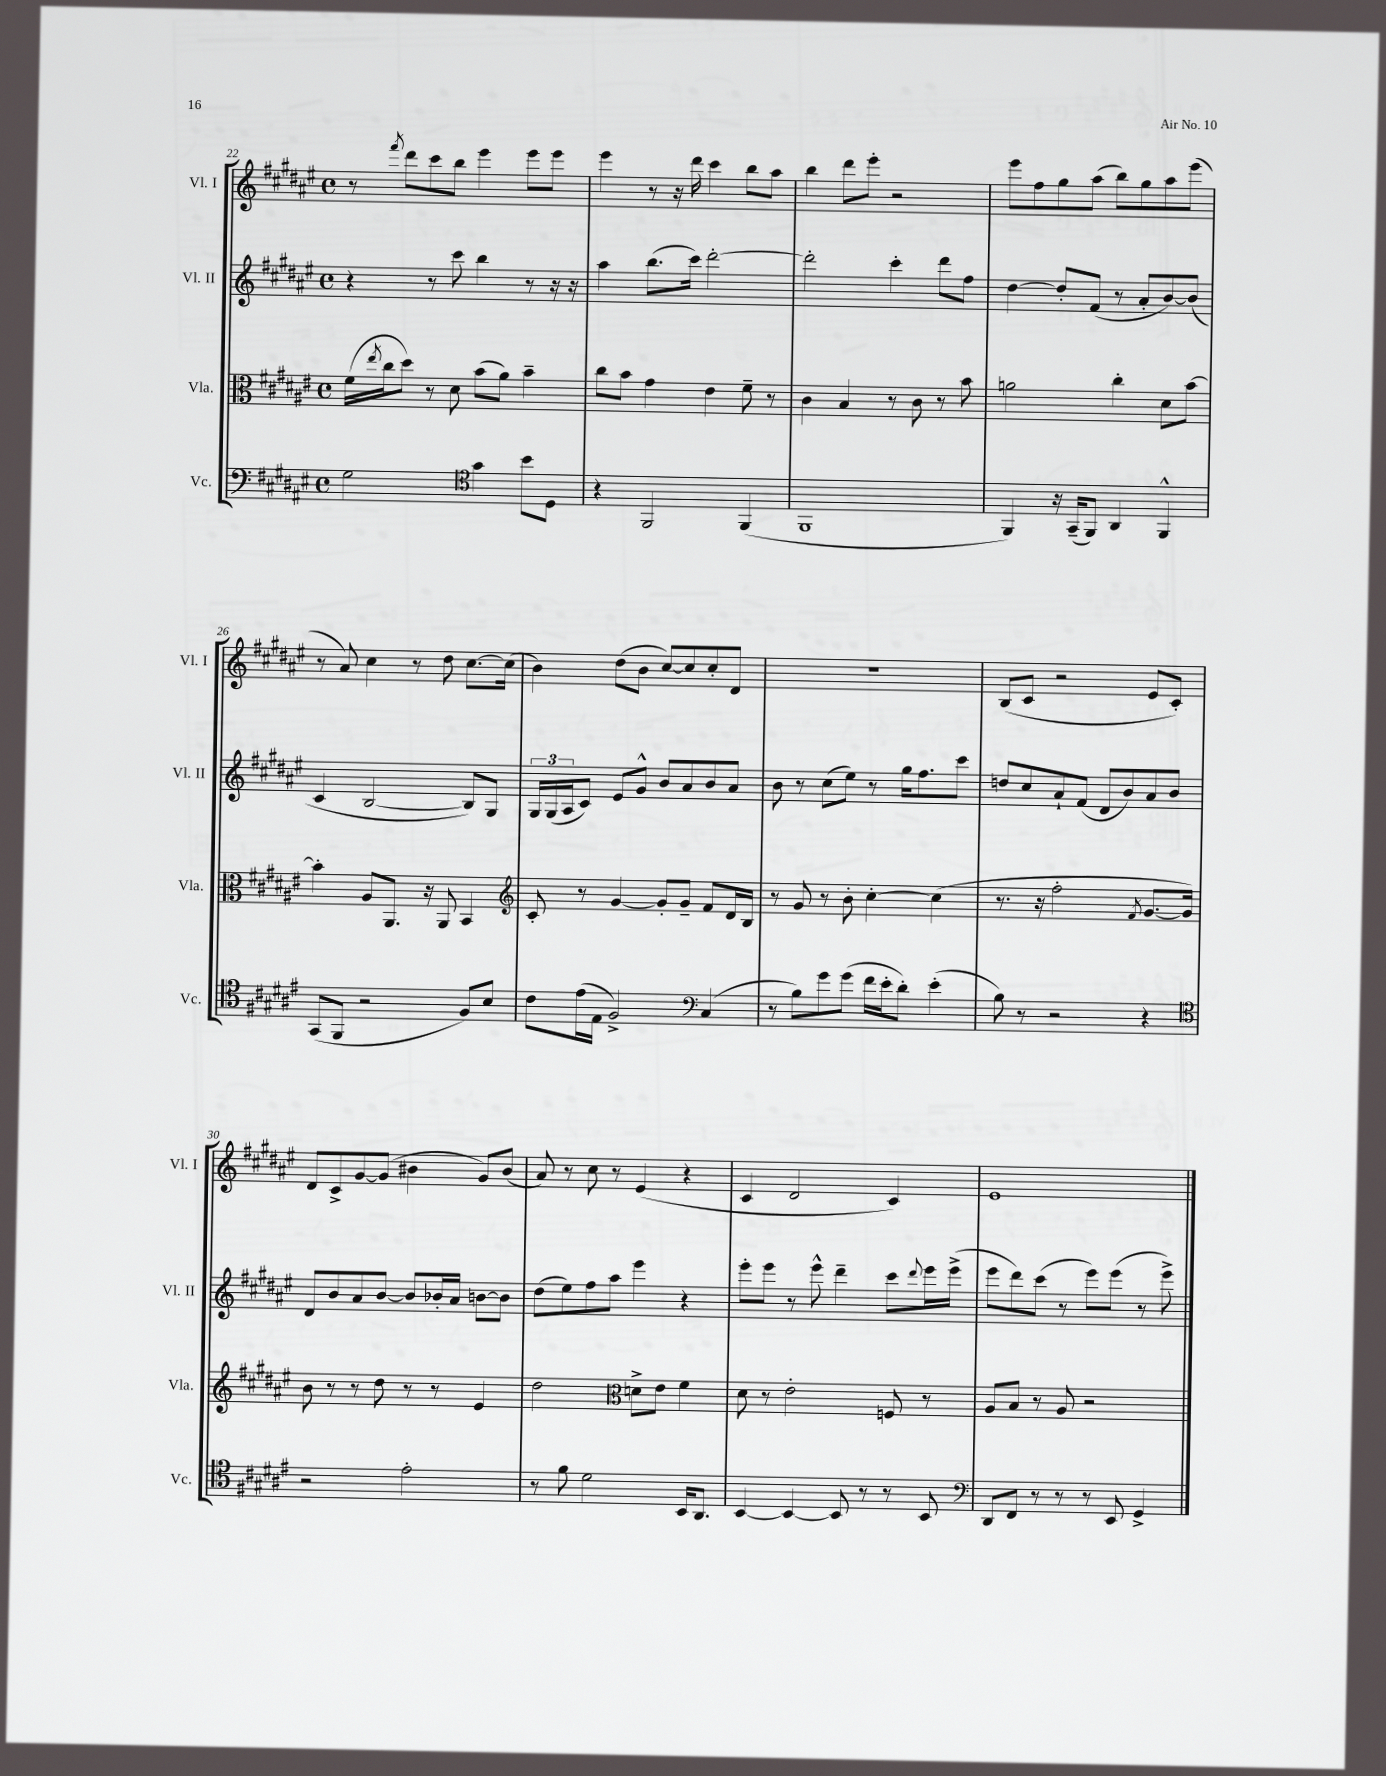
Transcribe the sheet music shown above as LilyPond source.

<<
\new StaffGroup <<
\new Staff = "s0" \with { instrumentName = "Vl. I" shortInstrumentName = "Vl. I" } {
    \clef treble \key fis \major \defaultTimeSignature \time 4/4
    r8 \acciaccatura { fis'''8 } dis'''8 cis'''8 b''8 eis'''4 eis'''8 eis'''8 |
    eis'''4 r8 r16 dis'''16 cis'''4 b''8 ais''8 |
    b''4 dis'''8 eis'''8-. r2 |
    eis'''8 fis''8 gis''8 ais''8( b''8) gis''8 ais''8 eis'''8( |
    r8 ais'8) cis''4 r8 dis''8 cis''8.~ cis''16( |
    b'4) dis''8( b'8 cis''8~) cis''8 cis''8-. dis'8 |
    R1 |
    b8( cis'8 r2 eis'8 cis'8-.) |
    dis'8 cis'8-> gis'8~ gis'8( bis'4 gis'8) bis'8( |
    ais'8) r8 cis''8 r8 eis'4( r4 |
    cis'4 dis'2 cis'4) |
    eis'1 \bar "|." |
}
\new Staff = "s1" \with { instrumentName = "Vl. II" shortInstrumentName = "Vl. II" } {
    \clef treble \key fis \major \defaultTimeSignature \time 4/4
    r4 r8 cis'''8 b''4 r8 r16 r16 |
    ais''4 b''8.( cis'''16) dis'''2~-. |
    dis'''2-. cis'''4-. dis'''8 fis''8 |
    dis''4~ dis''8-. fis'8( r8 ais'8-. b'8~) b'8( |
    cis'4 b2~ b8) gis8 |
    \tuplet 3/2 { gis16 gis16( ais16 } cis'8) eis'8 gis'8-^ b'8 ais'8 b'8 ais'8 |
    b'8 r8 cis''8( eis''8) r8 gis''16 fis''8. cis'''8 |
    d''8 cis''8 ais'8-! fis'8( dis'8 b'8) ais'8 b'8 |
    dis'8 b'8 ais'8 b'8~ b'8 bes'16-. ais'16 b'8~ b'8 |
    dis''8( eis''8) fis''8 ais''8 eis'''4 r4 |
    eis'''8-. eis'''8 r8 eis'''8-^ dis'''4-- cis'''8 \appoggiatura { dis'''8 } eis'''16 eis'''16->( |
    eis'''8 dis'''8) cis'''8( r8 eis'''8) eis'''8( r8 eis'''8->) \bar "|." |
}
\new Staff = "s2" \with { instrumentName = "Vla." shortInstrumentName = "Vla." } {
    \clef alto \key fis \major \defaultTimeSignature \time 4/4
    fis'16( \acciaccatura { eis''8 } cis''16 dis''8) r8 dis'8 b'8( ais'8) b'4-- |
    cis''8 b'8 gis'4 eis'4 fis'8-- r8 |
    cis'4 b4 r8 cis'8 r8 b'8 |
    a'2 cis''4-. dis'8 b'8~ |
    b'4-. ais8 ais,8. r16 ais,8 b,4 |
    \clef treble cis'8-. r8 gis'4~ gis'8-. gis'8-- fis'8 dis'16 b16 |
    r8 gis'8 r8 b'8-. cis''4~-. cis''4( |
    r8. r16 fis''2-. \acciaccatura { fis'8 } gis'8.~ gis'16) |
    b'8 r8 r8 dis''8 r8 r8 eis'4 |
    dis''2 \clef alto d'8-> eis'8 fis'4 |
    dis'8 r8 eis'2-. f8 r8 |
    ais8 b8 r8 ais8 r2 \bar "|." |
}
\new Staff = "s3" \with { instrumentName = "Vc." shortInstrumentName = "Vc." } {
    \clef bass \key fis \major \defaultTimeSignature \time 4/4
    gis2 \clef tenor gis'4 b'8 dis8 |
    r4 fis,2 fis,4( |
    fis,1 |
    fis,4) r16 gis,16--( fis,8) ais,4 fis,4-^ |
    gis,8( fis,8 r2 fis8) b8 |
    cis'8 eis'16( eis16 fis2->) \clef bass cis4( |
    r8 b8) gis'8 gis'8( fis'16 eis'16-. dis'8-.) eis'4-.( |
    b8) r8 r2 r4 |
    \clef tenor r2 eis'2-. |
    r8 fis'8 dis'2 b,16 ais,8. |
    b,4~ b,4~ b,8 r8 r8 b,8 |
    \clef bass dis,8 fis,8 r8 r8 r8 eis,8 gis,4-> \bar "|." |
}
>>
>>
\layout { \context { \Score currentBarNumber = #22 } }
